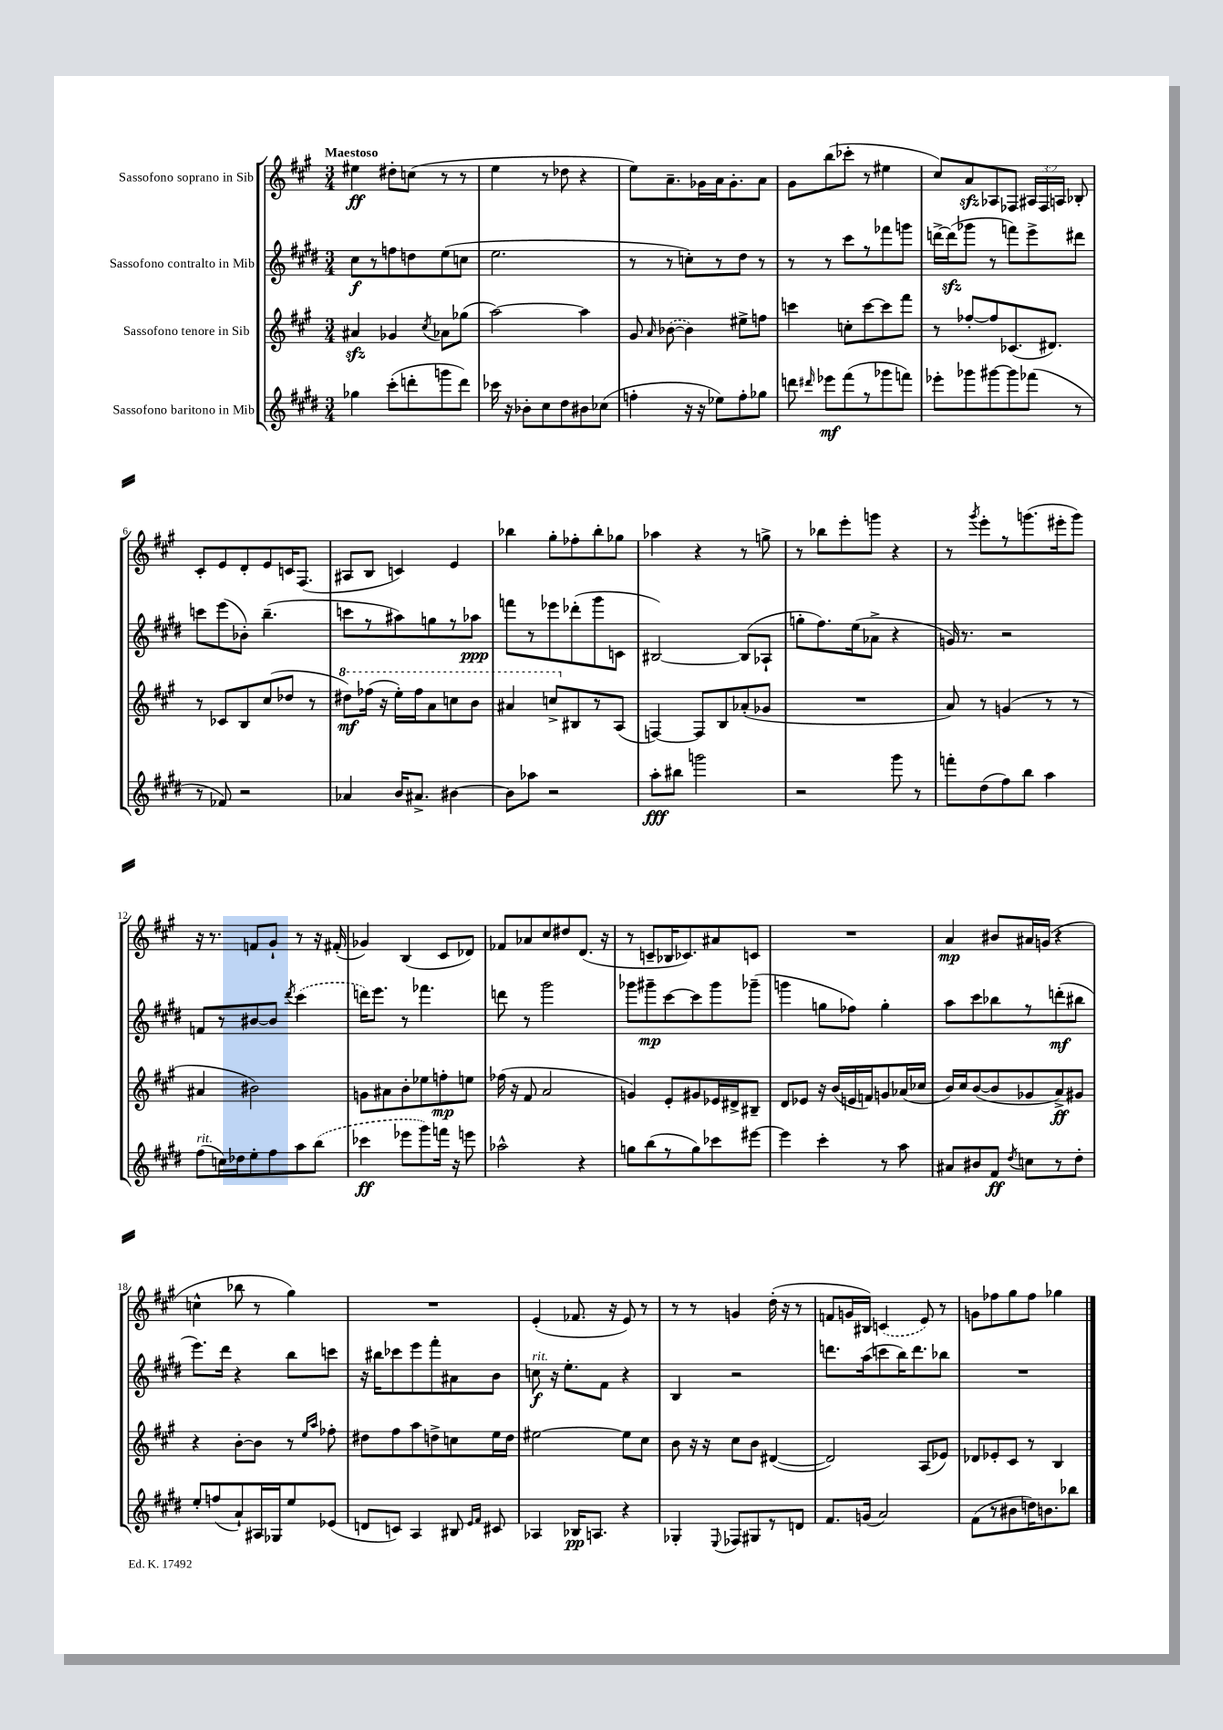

**kern	**kern	**kern	**kern
*staff4	*staff3	*staff2	*staff1
*clefG2	*clefG2	*clefG2	*clefG2
*k[f#c#g#d#]	*k[f#c#g#]	*k[f#c#g#d#]	*k[f#c#g#]
*M3/4	*M3/4	*M3/4	*M3/4
4gg-	4a#	8cc#	4ee#
.	.	8r	.
(8ccc#'	4g-	8ff	8dd#'
8ddd'	.	8dd	(8cc
.	8qcc#	.	.
8ggg	8a-	(8ee	8r
8ddd)	(8gg-	8cc	8r
=	=	=	=
16ccc-	[2aa)	2.ee	4ee
16r	.	.	.
8b-'	.	.	.
8cc#	.	.	8r
8dd#	.	.	8dd-
8b#	4aa]	.	4r
(8cc-	.	.	.
=	=	=	=
4ff'	8g#	8r	8ee)
.	16qqa	.	.
.	([8b-	8r	8.a~
16r	4b-])	8cc')	.
16r	.	.	16g-
8ee-)	.	8r	16a
.	.	.	8.g-'
8ff'	8ee#^	8dd#	.
8gg-	8ff	8r	8a
=	=	=	=
8ddd	4ccc	8r	8g#
16qqddd#	.	.	.
8eee-	.	8r	(8bb
(8fff#	8cc'	8ccc#	8ccc-'
8r	[8ccc	8r	8r
8ggg-	8ccc]	8fff-	4ee#
8fff)	8fff#	8ggg	.
=	=	=	=
8eee-'	8r	[16ddd^	8cc#)
.	.	(16ddd]	.
8ggg-	[8ff-'	8ggg-	8a
[8ggg#	8ff-]	8r	8A-
8ggg#]	(8.c-	8fff)	8F-
(8fff-	.	8eee^	24A#
.	.	.	24F-
.	8.d#)	.	.
.	.	.	24A
8r	.	8ddd#	8B-'
=	=	=	=
8r	8r	8ccc	8c#'
8f-)	8c-	(8eee	8e
2r	8B	8b-')	8d'
.	(8cc#	(4.bb~	8e
.	8dd-	.	16c
.	.	.	(8.F#
.	8r	.	.
=	=	=	=
4a-	8ddd#)	8ccc	8A#
.	(16fff-	8r	8B
.	16r	.	.
16b	16eee')	8aa#)	4c)
8.a#^	16fff-	.	.
.	8aa	8gg	.
[4b#	8ccc	8r	4e
.	8bb	8aa-	.
=	=	=	=
8b#]	4aa#	8fff	4bb-
8aa-	.	8r	.
2r	8ccc^	8eee-	8gg#'
.	8B#	(8ddd-'	8ff-'
.	8r	8ggg#	8bb-'
.	(8A	8c	8gg-
=	=	=	=
8aa'	[4F)	[2B#)	4aa-
8bb#	.	.	.
2ggg	8F]	.	4r
.	8B	.	.
.	(8a-'	(8B#]	8r
.	8g-	8A-`	8gg^
=	=	=	=
2r	2.r	8gg'	8r
.	.	8.ff#)	8bb-
.	.	.	8eee'
.	.	(16ee	.
.	.	8a-^	8ggg
8ggg#	.	4r	4r
8r	.	.	.
=	=	=	=
8fff'	8a)	16g)	8r
.	.	8.r	.
.	.	.	8qggg#
(8dd#	8r	.	8eee'
8ff#)	(4g	2r	8r
8bb	.	.	(8.ggg
4aa	8r	.	.
.	.	.	16eee#'
.	8r	.	8ggg)
=	=	=	=
(8ff#	4a#	8f	16r
.	.	.	8.r
16cc)	.	8r	.
16dd-	.	.	.
8ee'	2b#)	[8b#	8f
8ff#	.	8b#]	8g#`
.	.	8qddd#	.
8aa	.	(4ccc#	8r
(8bb	.	.	16r
.	.	.	(16f#'
=	=	=	=
4ccc-	8g	16ddd)	4g-)
.	.	8.eee	.
.	8a#	.	.
8eee-	8b'	8r	(4B
8ggg#)	8ee-	4.fff-	.
16fff	8ff'	.	8c#
16r	.	.	.
8eee	8ee	.	8d-)
=	=	=	=
2aa-^^	(16ff-	8ddd	8f-
.	16r	.	.
.	8f#	8r	8a-
.	2a	2ggg#	8cc#
.	.	.	8dd#
4r	.	.	(8.d
.	.	.	16r
=	=	=	=
8gg	4g)	8ggg-	8r
(8bb	.	8ggg#~	8c~
8r	8e'	[8ccc#	16B-
.	.	.	8.c-)
8gg)	8g#	8ccc#]	.
8ccc-	16e-	8ggg#	8a#
.	16d#^	.	.
[8eee#	8B#~	(8ggg-~	8c
=	=	=	=
4eee#]	8d	4ggg	2.r
.	8e-	.	.
4ccc#'	16r	8gg	.
.	(16b	.	.
.	16e	8ff-)	.
.	16f)	.	.
8r	8g	4gg'	.
8aa	(16a-	.	.
.	16cc-	.	.
=	=	=	=
8a#	16b)	8aa	4a
.	16cc#	.	.
8b#	([8b	8ccc#	.
8f#	8b]	8bb-	8b#
8qdd#	.	.	.
8cc	8g-	8r	16a#
.	.	.	(16g
8r	8a^)	(8ddd'	4r
8dd#'	8g#	8bb#	.
=	=	=	=
8ee'	4r	8.eee)	4cc^^
(8ff	.	.	.
.	.	16ddd#	.
8a`)	[8b'	4r	8bb-
16A#	8b]	.	8r
16G-	.	.	.
8ee	8r	8bb	4gg#)
.	16qqee	.	.
.	16qqaa	.	.
(8e-	8ff-'	8ccc	.
=	=	=	=
8d	8dd#	16r	2.r
.	.	16bb#	.
8c)	8ff#	8ccc-	.
4A	8aa	8eee	.
.	8dd^	8fff#'	.
8B#	8cc	8a#	.
16qqe	.	.	.
16qqf#	.	.	.
8c#	16ee	8b	.
.	16dd	.	.
=	=	=	=
4A-	[2ee#	8cc	(4e'
.	.	16r	.
.	.	8.ee'	.
16B-	.	.	8.f-
8.A	.	.	.
.	.	8f#	.
.	.	.	16r
4r	8ee#]	4r	8e)
.	8cc#	.	8r
=	=	=	=
4G-'	8b	4B	8r
.	16r	.	8r
.	16r	.	.
8qqE	.	.	.
8F-	8cc#	2r	4g
8G#	8b	.	.
8r	([4d#	.	(16dd'
.	.	.	16r
8d	.	.	8r
=	=	=	=
8.f#	2d#])	8.ddd	8f
.	.	.	16g
(16g	.	(16aa	16B#)
2a)	.	8ccc	(4c
.	.	16bb)	.
.	.	8.ddd	.
.	(8A	.	8e)
.	8e-)	8bb-	8r
=	=	=	=
(8f#	8d-	2.r	8g
8r	8e-'	.	8ff-
8b#	8c#	.	8gg#
16dd)	8r	.	8ff-
8.b	.	.	.
.	4B	.	4gg-
8bb-	.	.	.
==	==	==	==
*-	*-	*-	*-
